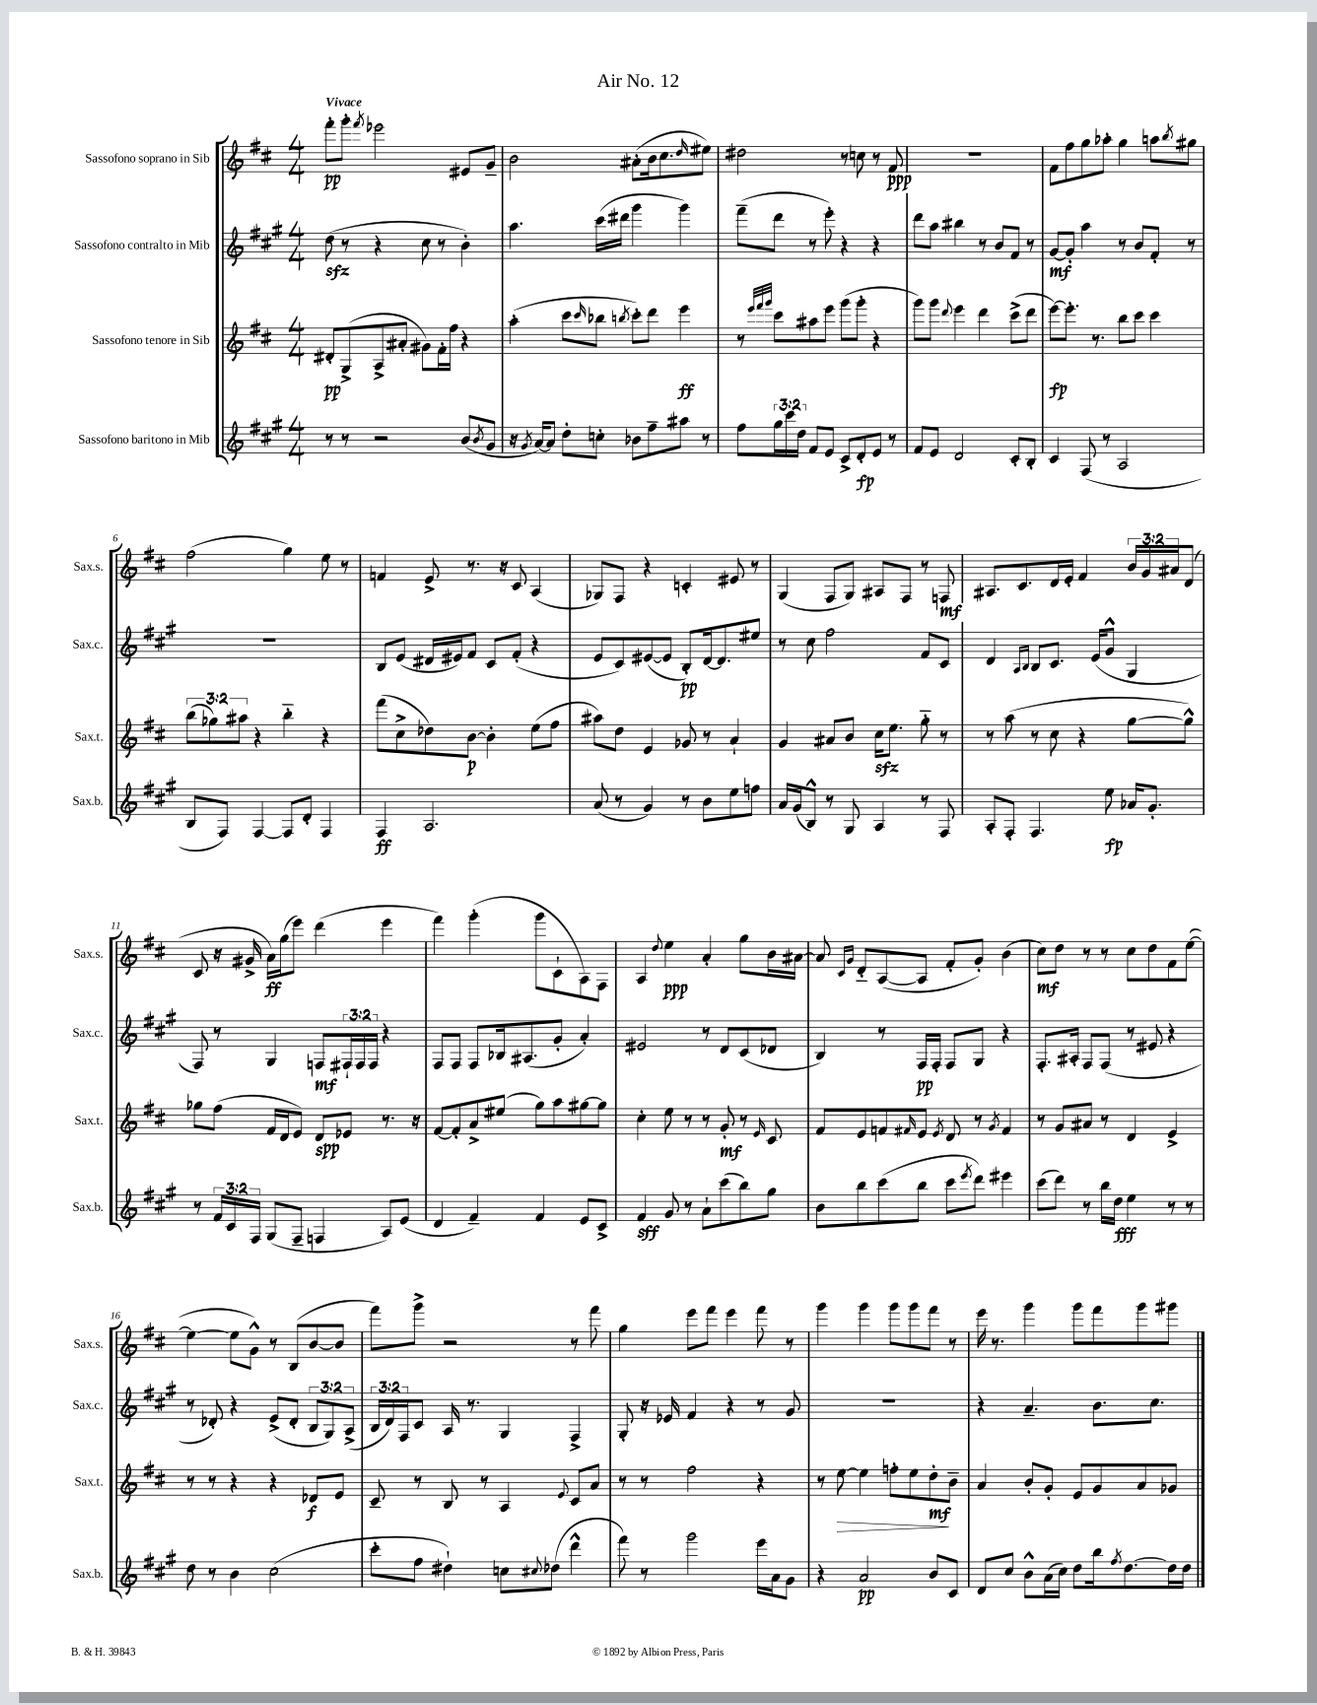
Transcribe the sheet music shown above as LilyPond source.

\header { title = "Air No. 12" }
<<
\new StaffGroup <<
\new Staff = "s0" \with { instrumentName = "Sassofono soprano in Sib" shortInstrumentName = "Sax.s." } {
    \clef treble \key d \major \numericTimeSignature \time 4/4 \override Staff.TupletNumber.text = #tuplet-number::calc-fraction-text \tempo "Vivace"
    fis'''8-.\pp g'''8-. \acciaccatura { fis'''8 } ees'''2 eis'8 g'8-- |
    b'2 ais'8-.( b'16 cis''8. \grace { d''16 } eis''8) |
    dis''2 r8 c''8 r8 fis'8\ppp |
    R1 |
    fis'8 fis''8 g''8 aes''8-. g''4 a''8 \acciaccatura { b''8 } gis''8 |
    fis''2( g''4) e''8 r8 |
    f'4 e'8-> r8. r16 cis'8 a4( |
    ges8) fis8 r4 c'4-. eis'8 r8 |
    g4( fis8 g8) ais8 fis8 r8 f8\mf |
    ais8. cis'8. d'16 e'16-. fis'4 \tuplet 3/2 { b'16 g'16 ais'16 } d'8( |
    cis'8 r16 gis'16-> a'16\ff) g''16( e'''8) d'''4( e'''4 |
    fis'''4) g'''4-.( g'''8 cis'8-! a8) fis8 |
    a4 \appoggiatura { d''8 } e''4\ppp a'4-. g''8 b'16 ais'16~ |
    ais'8 \grace { cis'16 g'16 } d'8-_ a8~( a8 fis'8-. g'8-.) b'4( |
    cis''8\mf) d''8 r8 r8 cis''8 d''8 fis'8 e''8~( |
    e''4~ e''8 g'8-^) r8 b8( b'8~ b'8 |
    fis'''8) g'''8-> r2 r8 fis'''8 |
    g''4 e'''8 fis'''8 e'''4 fis'''8 r8 |
    g'''4 g'''4 g'''8 g'''8 fis'''8 r8 |
    e'''16 r8. g'''4 g'''8 fis'''8 g'''8 gis'''8 \bar "|." |
}
\new Staff = "s1" \with { instrumentName = "Sassofono contralto in Mib" shortInstrumentName = "Sax.c." } {
    \clef treble \key a \major \numericTimeSignature \time 4/4 \override Staff.TupletNumber.text = #tuplet-number::calc-fraction-text
    d''8\sfz( r8 r4 cis''8 r8 b'4-.) |
    a''4. cis'''16( dis'''16 gis'''4 gis'''4) |
    fis'''8--( d'''8 r8 e'''8-.) r4 r4 |
    d'''8 a''8 bis''4 r8 b'8 fis'8 r8 |
    gis'8~\mf gis'8-. a''4 r8 b'8 fis'8-. r8 |
    R1 |
    b8 e'8( dis'16 eis'16) fis'8 cis'8 fis'8-.( r4 |
    e'8 cis'8) eis'8~( eis'8 b8-.\pp) d'16~ d'8. eis''8 |
    r8 cis''8 fis''2 fis'8 cis'8 |
    d'4 \grace { a16 b16 } b8 cis'8. e'16( gis'8-^ gis4 |
    fis8) r8 gis4 f8\mf \tuplet 3/2 { fis16-! fis16 fis16 } r4 |
    fis8 fis8 fis8 bes16 ais8.( gis'8-. a'4-.) |
    eis'2 r8 d'8 cis'8( des'8 |
    b4) r8 fis16\pp fis16-. fis8 gis8 r4 |
    fis8.-. ais16-. fis8 fis8( r8 eis'8 r4 |
    r8 des'8-.) r4 e'8->( des'8-. \tuplet 3/2 { b8 gis8) a8->( } |
    \tuplet 3/2 { b16 d'16) fis16 } cis'8 a16 r8. gis4 fis4-> |
    gis8-. r16 ees'16 fis'4 r4 r8 gis'8 |
    R1 |
    r4 a'4.-- b'8. cis''8. \bar "|." |
}
\new Staff = "s2" \with { instrumentName = "Sassofono tenore in Sib" shortInstrumentName = "Sax.t." } {
    \clef treble \key d \major \numericTimeSignature \time 4/4 \override Staff.TupletNumber.text = #tuplet-number::calc-fraction-text
    dis'8-.\pp g8->( a8-> ais'8-. gis'8) fis'16-. fis''16 r4 |
    a''4-.( cis'''8 \grace { cis'''16 } bes''8 \acciaccatura { b''8 } cis'''8-.) d'''8 e'''4\ff |
    r8 \grace { e'''32 fis'''32 g'''32 } cis'''8 ais''8 e'''8 g'''8( g'''8-. r4 |
    g'''8) g'''8 \appoggiatura { d'''8 } e'''4 d'''4 cis'''8->( d'''8 |
    e'''8~\fp) e'''8.-. r8. b''8 cis'''8 cis'''4 |
    \tuplet 3/2 { b''8( ges''8) ais''8 } r4 b''4-_ r4 |
    fis'''8( cis''8-> des''8) b'8~\p b'4-. e''8( fis''8 |
    ais''8) d''8 e'4 ges'8 r8 a'4-! |
    g'4 ais'8 b'8 cis''16\sfz e''8. g''8-_ r8 |
    r8 a''8( r8 cis''8 r4 g''8~ g''8-^) |
    ges''8 fis''8( fis'16 d'16 e'8) d'8\spp ees'8 r8. r16 |
    fis'8~ fis'8-. a'8-> eis''8( g''8) a''8 gis''8~ gis''8 |
    cis''4-. e''8 r8 r8 g'8-.\mf r8 \grace { e'16 } cis'8 |
    fis'8 e'8 f'8 \grace { fis'16 } e'8 \acciaccatura { e'8 } d'8 r8 \acciaccatura { g'8 } fis'4 |
    r8 g'8 ais'8 r8 d'4 e'4-> |
    r8 r8 r4 r4 des'8\f e'8 |
    cis'8-- r8 b8 r8 a4 \appoggiatura { e'8 } cis'8 a'8 |
    r8 r8 fis''2 r4 |
    r8 e''8~\> e''4 f''8-. e''8 d''8-.\mf\! b'8-- |
    a'4 b'8-. g'8-. e'8 g'8 a'8 ges'8 \bar "|." |
}
\new Staff = "s3" \with { instrumentName = "Sassofono baritono in Mib" shortInstrumentName = "Sax.b." } {
    \clef treble \key a \major \numericTimeSignature \time 4/4 \override Staff.TupletNumber.text = #tuplet-number::calc-fraction-text
    r8 r8 r2 b'8( \acciaccatura { b'8 } gis'8 |
    r16 \acciaccatura { gis'8 } a'16~) a'8 d''8-. c''8-. bes'8 fis''8-- ais''8 r8 |
    fis''8 \tuplet 3/2 { gis''16 cis'''16 d''16 } fis'8 e'8 cis'8-> d'8-.\fp e'8 r8 |
    fis'8 e'8 d'2 cis'8-. b8-. |
    cis'4 fis8( r8 a2 |
    b8 fis8) fis4~ fis8 d'8-. fis4 |
    fis4\ff a2. |
    a'8( r8 gis'4) r8 b'8 e''8 f''8 |
    a'16 gis'16( b8-^) r8 gis8 a4 r8 fis8 |
    a8-. fis8-. fis4. e''8\fp aes'16 gis'8.-. |
    r8 \tuplet 3/2 { fis'16 cis'16 fis16 } gis8( fis8-- f4 a8) e'8( |
    d'4 fis'4--) fis'4 e'8 cis'8-> |
    fis'4\sff gis'8 r8 a'8-! cis'''8( b''8) gis''8 |
    b'8 b''8 cis'''8( b''8 cis'''8 \acciaccatura { e'''8 } d'''8) eis'''4 |
    cis'''8( d'''8) r8 b''16 d''16\fff e''4 r8 r8 |
    d''8 r8 b'4 cis''2( |
    cis'''8-. fis''8 dis''4-!) c''8 \appoggiatura { cis''8 } des''8( d'''4-^ |
    fis'''8) r8 gis'''2 e'''16 a'16 gis'8 |
    r4 a'2\pp b'8 cis'8 |
    d'8 cis''8 b'8-^ a'16( cis''16) d''8 b''16 \acciaccatura { fis''8 } d''8.~ d''16 d''16 \bar "|." |
}
>>
>>
